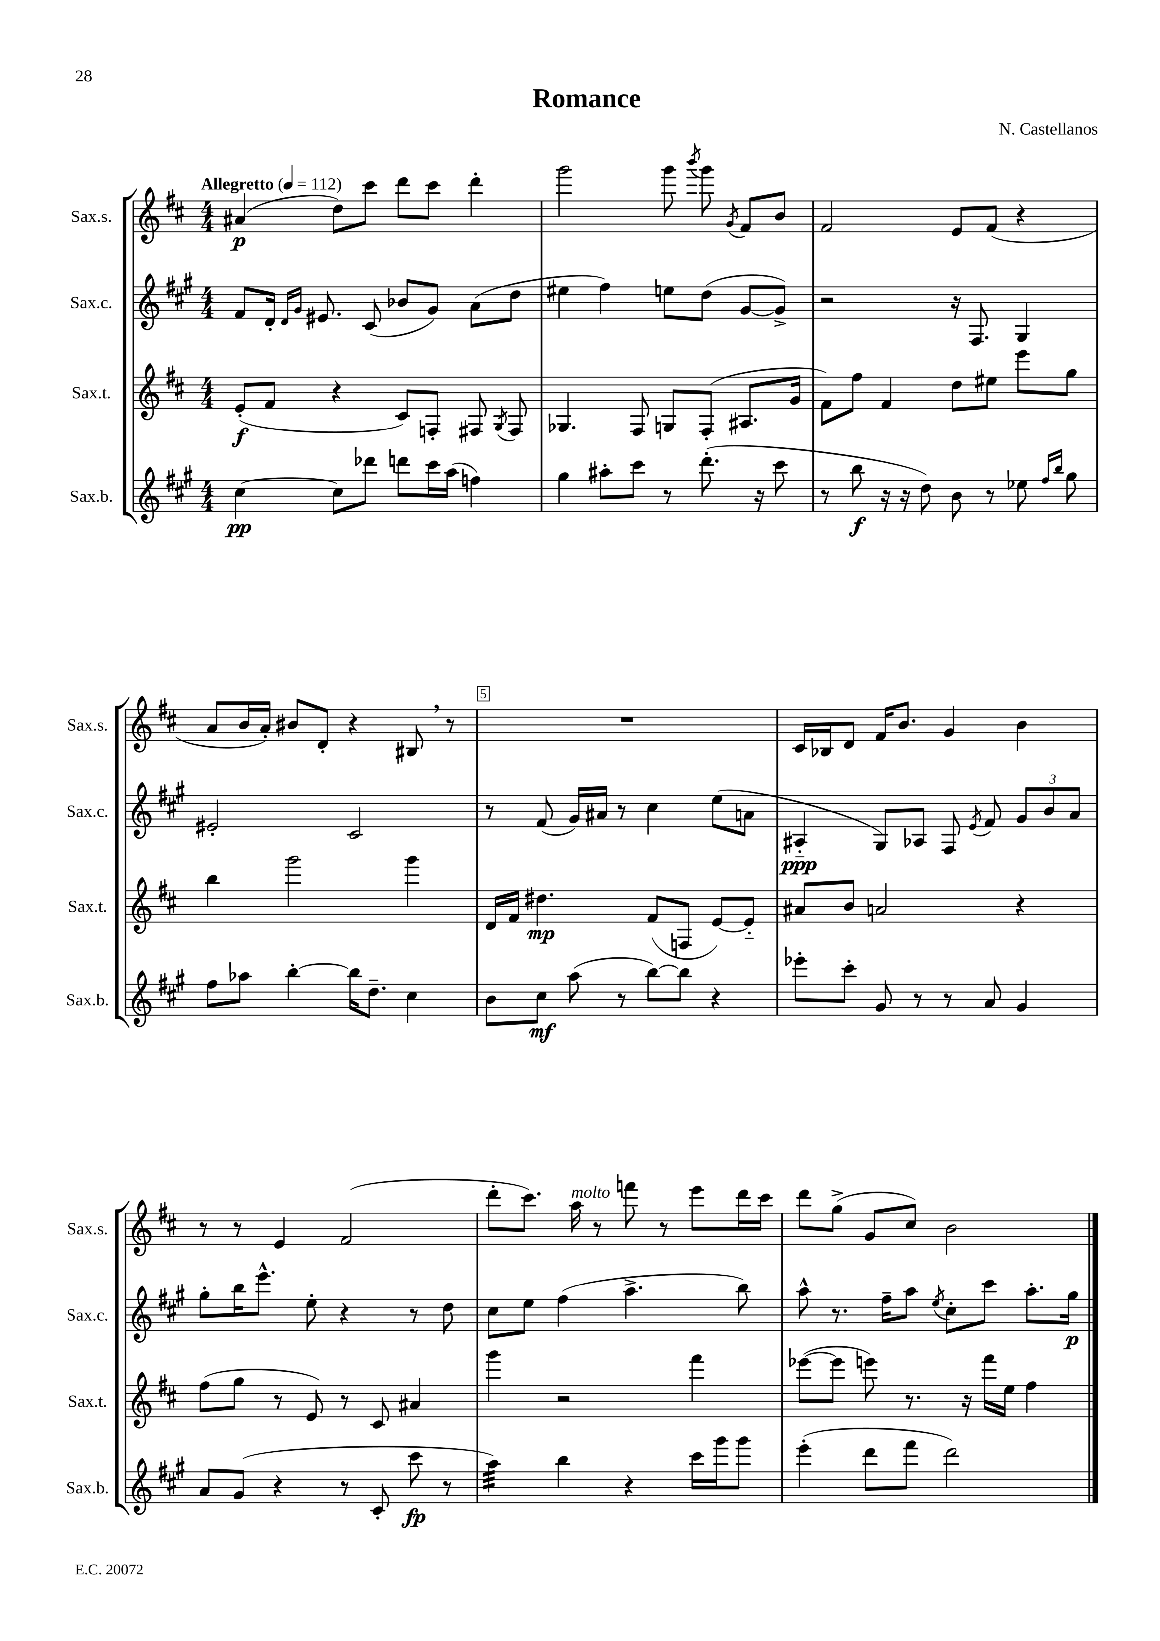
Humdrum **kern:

**kern	**kern	**kern	**kern
*staff4	*staff3	*staff2	*staff1
*clefG2	*clefG2	*clefG2	*clefG2
*k[f#c#g#]	*k[f#c#]	*k[f#c#g#]	*k[f#c#]
*M4/4	*M4/4	*M4/4	*M4/4
*MM112	*MM112	*MM112	*MM112
[4cc#\	(8e'/L	8f#/L	(4a#/
.	8f#/J	16d'/Jk	.
.	.	16qqd/LL	.
.	.	16qqg#/JJ	.
.	.	8.e#/	.
8cc#\]L	4r	.	8dd\L)
8ddd-\J	.	(8c#/	8ccc#\J
8ddd\L	8c#/L)	8b-/L	8ddd\L
16ccc#\L	8F'/J	8g#/J)	8ccc#\J
(16aa\JJ	.	.	.
4ff\)	8F#/	(8a\L	4ddd'\
.	8qG/	.	.
.	8F#/	8dd\J	.
=	=	=	=
4gg#\	4.G-/	4ee#\	2ggg\
8aa#'\L	.	4ff#\)	.
8ccc#\J	8F#/	.	.
8r	8G/L	8ee\L	8ggg\
.	.	.	8qbbb/
(8.ddd'\	(8F#'/J	(8dd\J	8ggg\
.	.	.	8qg/
.	8.A#/L	[8g#/L	8f#/L
16r	.	.	.
8ccc#\	.	8g#^/]J)	8b/J
.	16g/Jk	.	.
=	=	=	=
8r	8f#\L)	2r	2f#/
8bb\	8ff#\J	.	.
16r	4f#/	.	.
16r	.	.	.
8dd\)	.	.	.
8b\	8dd\L	16r	8e/L
.	.	8.F#/	.
8r	8ee#\J	.	(8f#/J
8ee-\	8eee\L	4G#/	4r
16qqff#/LL	.	.	.
16qqbb/JJ	.	.	.
8gg#\	8gg\J	.	.
=	=	=	=
8ff#\L	4bb\	2e#'/	8a/L
8aa-\J	.	.	16b/L
.	.	.	16a'/JJ)
[4bb'\	2ggg\	.	8b#/L
.	.	.	8d'/J
16bb\]LK	.	2c#/	4r
8.dd~\J	.	.	.
4cc#\	4ggg\	.	8B#/
.	.	.	8r
=	=	=	=
8b\L	16d/LL	8r	1r
.	16f#/JJ	.	.
8cc#\J	4.dd#\	(8f#/	.
(8aa\	.	16g#/LL)	.
.	.	16a#/JJ	.
8r	.	8r	.
[8bb\L)	(8f#/L	4cc#\	.
8bb\]J	8F/J	.	.
4r	[8e/L)	(8ee\L	.
.	8e'~/]J	8a\J	.
=	=	=	=
8eee-'\L	8a#/L	4A#'~/	16c#/LL
.	.	.	16B-/J
8ccc#'\J	8b/J	.	8d/J
8g#/	2a/	8G#/L)	16f#/LK
.	.	.	8.b/J
8r	.	8A-/J	.
8r	.	8F#/	4g/
.	.	8qe/	.
8a/	.	8f#/	.
4g#/	4r	12g#/L	4b\
.	.	12b/	.
.	.	12a/J	.
=	=	=	=
8a/L	(8ff#\L	8gg#'\L	8r
(8g#/J	8gg\J	16bb\K	8r
.	.	8.eee^^\J	.
4r	8r	.	4e/
.	8e/)	8ee'\	.
8r	8r	4r	(2f#/
8c#'/	8c#/	.	.
8ccc#\	4a#/	8r	.
8r	.	8dd\	.
=	=	=	=
4aa\)	4ggg\	8cc#\L	8ddd'\L
.	.	8ee\J	8.ccc#\J)
4bb\	2r	(4ff#\	.
.	.	.	16aa\
.	.	.	8r
4r	.	4.aa^\	8fff\
.	.	.	8r
16ccc#\LL	4fff#\	.	8eee\L
16ggg#\J	.	.	.
8ggg#\J	.	8bb\)	16ddd\L
.	.	.	16ccc#\JJ
=	=	=	=
(4eee'\	([8eee-\L	8aa^^\	8ddd\L
.	8eee-\]J	8.r	(8gg^\J
8ddd\L	8eee\)	.	8g/L
.	.	16ff#~\LK	.
8fff#\J	8.r	8aa\J	8cc#/J)
.	.	8qee/	.
2ddd\)	.	8cc#'\L	2b\
.	16r	.	.
.	16fff#\LL	8ccc#\J	.
.	16ee\JJ	.	.
.	4ff#\	8.aa'\L	.
.	.	16gg#\Jk	.
==	==	==	==
*-	*-	*-	*-
